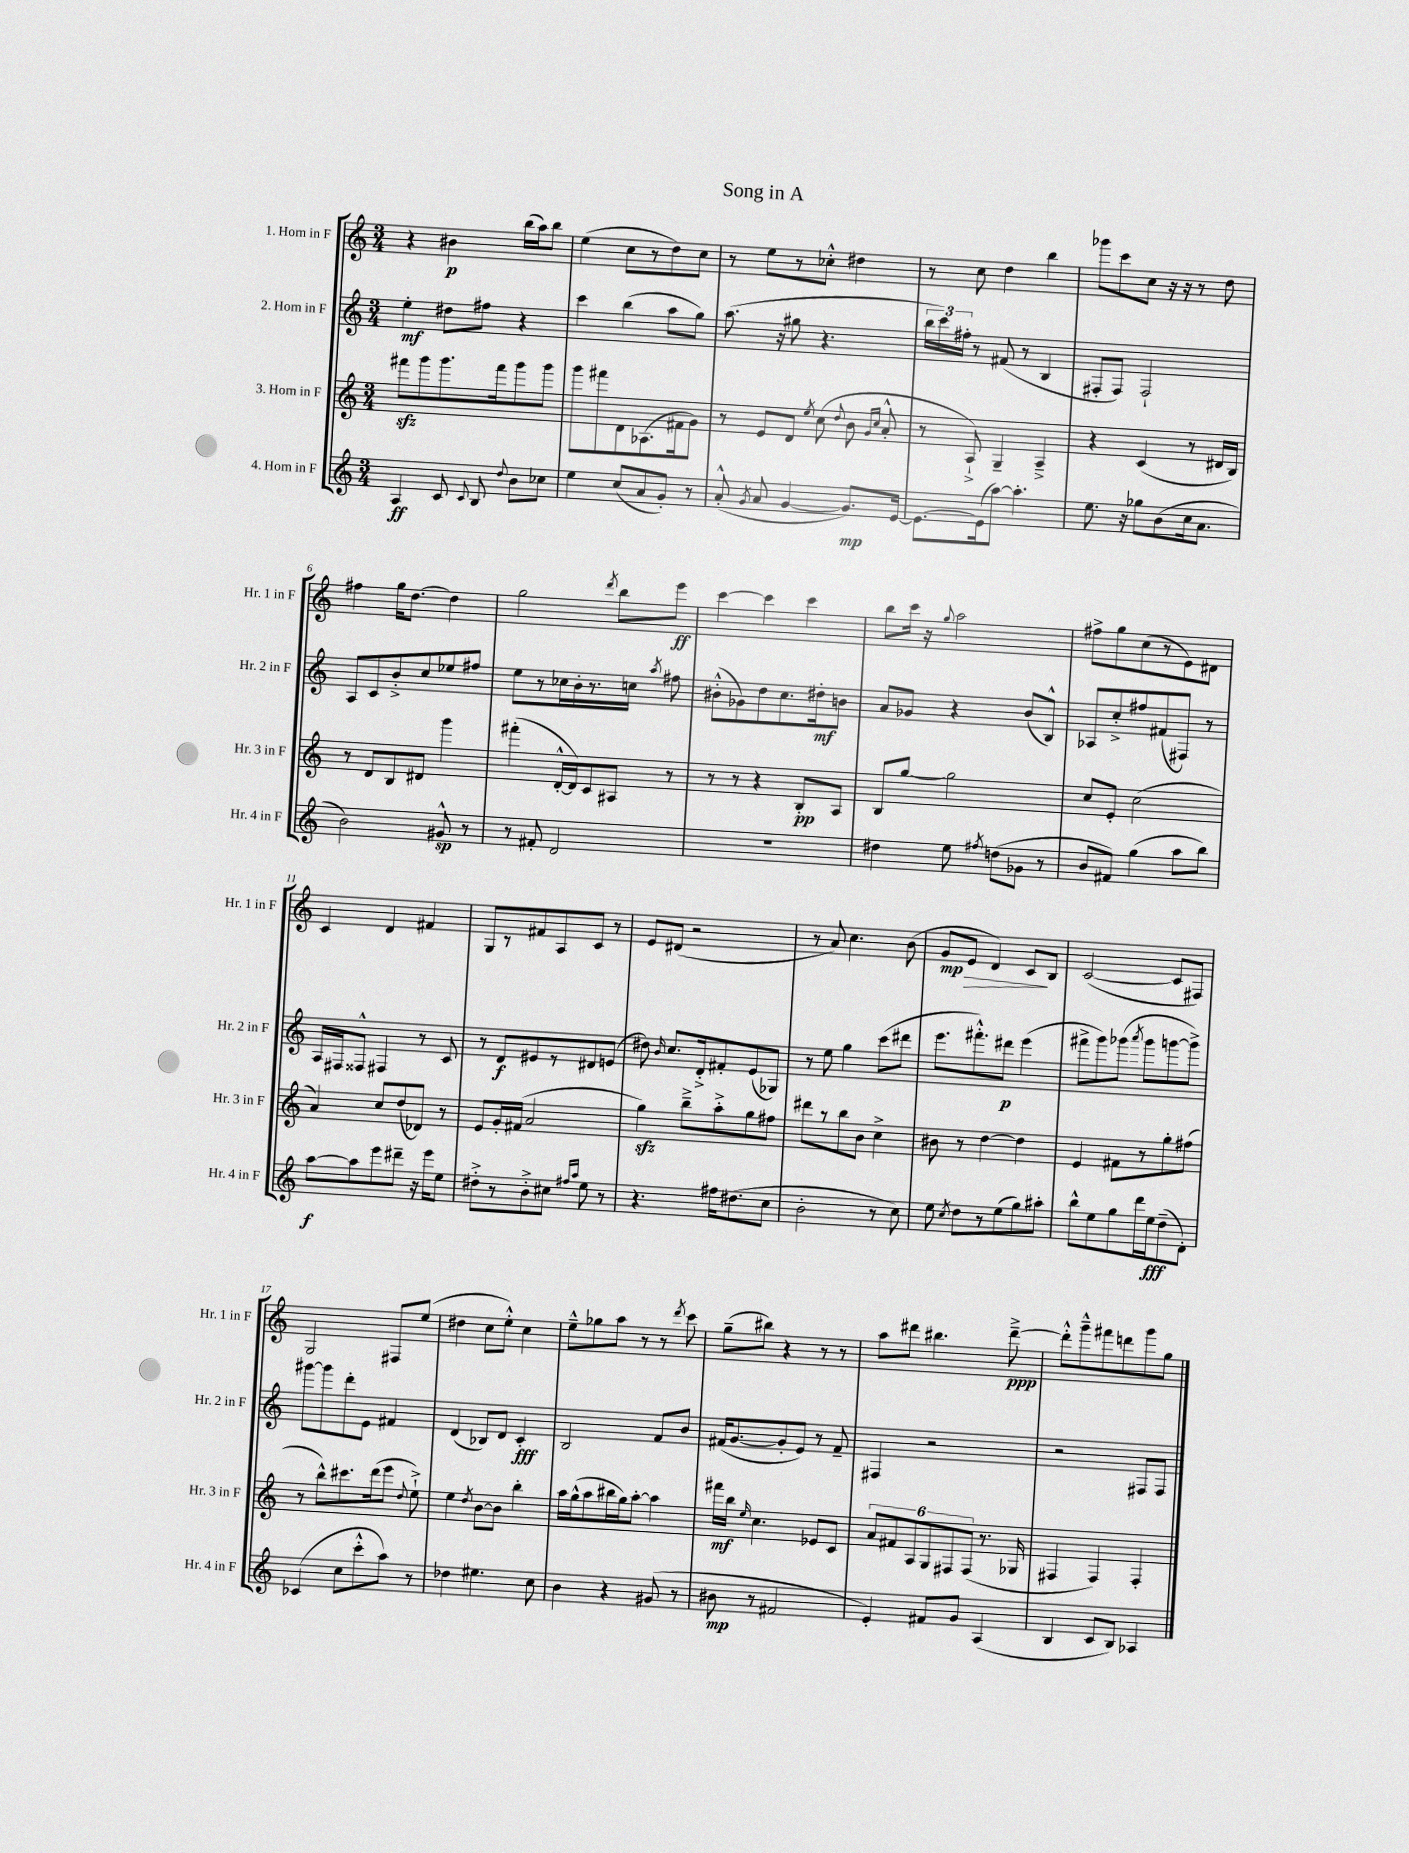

**kern	**kern	**kern	**kern
*staff4	*staff3	*staff2	*staff1
*clefG2	*clefG2	*clefG2	*clefG2
*k[]	*k[]	*k[]	*k[]
*M3/4	*M3/4	*M3/4	*M3/4
4A	8fff#	4ee'	4r
.	8ggg	.	.
8c	8.ggg	8dd#	4b#
8qqc	.	.	.
8B	.	8ff#	.
.	16fff#	.	.
8qqdd	.	.	.
8b	8ggg	4r	(16bb
.	.	.	16aa)
8cc-	8ggg	.	8bb
=	=	=	=
4ee	8ggg	4ccc	(4ee
.	8fff#	.	.
(8cc	8d	(4bb	8cc
8a	(8.A-	.	8r
8g')	.	8aa	8dd)
.	16f#	.	.
8r	8g)	8gg)	8cc
=	=	=	=
(8a'^^	8r	(8.aa	8r
8qg	.	.	.
8a	8e	.	8ee
.	.	16r	.
[4g	8d	8gg#	8r
.	8qee	.	.
.	(8cc	4.r	8cc-'^^
.	8qqdd	.	.
8.g])	8b	.	4dd#
.	16qqg	.	.
.	16qqcc	.	.
.	8a'^^	.	.
[16e	.	.	.
=	=	=	=
8.e_	8r	24bb	8r
.	.	24ccc)	.
.	.	24ff#'	.
.	8A`^)	8r	8cc
(16e]	.	.	.
[8aa)	4G~	(8f#	4dd
4.aa']	.	8r	.
.	4A~^	4B	4bb
=	=	=	=
8.ee	4r	8F#'	8ggg-
.	.	8F#)	8ccc
16r	.	.	.
8gg-	(4c	2F#`	8cc
(8b	.	.	16r
.	.	.	16r
16cc	8r	.	8r
8.a	.	.	.
.	16d#	.	8dd
.	16B)	.	.
=	=	=	=
2b)	8r	8A	4ff#
.	8d	8c	.
.	8B	8b'^	16gg
.	.	.	[8.dd
.	8d#	8cc	.
8g#^^	4ggg	8ee-	4dd]
8r	.	8ff#	.
=	=	=	=
8r	(4fff#'	8ee	2gg
8f#'	.	8r	.
2d	[16d'^^	16cc-	.
.	16d])	16b'	.
.	8c	8.r	.
.	.	.	8qddd
.	8A#	.	8bb
.	.	16cc	.
.	.	8qaa	.
.	8r	8ff#	8eee
=	=	=	=
2.r	8r	(8b#'^^	[4ccc
.	8r	8g-)	.
.	4r	8dd	4ccc]
.	.	8.cc	.
.	8B'	.	4ccc
.	.	16dd#'	.
.	8A	8b	.
=	=	=	=
4dd#	8B	8a	8bb
.	[8gg	8g-	16ccc
.	.	.	16r
.	.	.	8qqgg
8ee	2gg]	4r	2aa
8qff#	.	.	.
(8dd	.	.	.
8g-	.	(8b	.
8r	.	8B^^)	.
=	=	=	=
8b	8cc	8A-	8ff#^
8f#)	8e'	8cc'^	8gg
(4gg	(2cc	8ff#	(8cc
.	.	(8f#	8r
8aa	.	8F#)	8e)
8bb)	.	8r	8d#
=	=	=	=
[8aa	4a)	16A	4c
.	.	16F#	.
8aa]	.	8F##^^	.
8eee	8cc	4F#	4d
8ddd#~	(8dd	.	.
16r	8d-)	8r	4f#
16eee	.	.	.
8ee	8r	8c	.
=	=	=	=
8dd#'^	8e	8r	8G
8r	16g'	8d	8r
.	(16f#	.	.
8b'^	2a	8e#	8f#
8cc#	.	8r	8A
16qqff#	.	.	.
16qqaa	.	.	.
8ee	.	8d#	8c
8r	.	(8e	8r
=	=	=	=
4.r	4gg)	8dd#)	8e
.	.	16qqb	.
.	.	8.cc	(8d#
.	8bb~^	.	2r
.	.	16d'^	.
16ff#	8aa'^	8f#'	.
(8.dd#	.	.	.
.	8gg	(8e	.
8cc	8ff#	8G-)	.
=	=	=	=
2b'	8ddd#	8r	8r
.	8r	8ee	8a)
.	8bb	4gg	4.cc
.	8b	.	.
8r	4cc^	(8ccc	.
8cc)	.	8ddd#	(8b
=	=	=	=
8ee	8b#	8.eee	8g
8qcc	.	.	.
8dd	8r	.	8e
.	.	8.fff#'^^)	.
8r	[4dd	.	4d)
(8ee	.	8ddd#	.
8gg)	4dd]	(4eee	8c
8aa#'	.	.	8B
=	=	=	=
8bb^^	4e	8fff#^	([2c
8ee	.	8ggg)	.
8gg	8f#	(8ggg-	.
.	.	8qaaa	.
16ddd	8r	8ggg-	.
16ee	.	.	.
(8dd~	8gg'	[8ggg	8c]
8d')	(8ff#	8ggg^])	8F#)
=	=	=	=
(4c-	8r	[8ggg#	2G
.	8bb^^)	8ggg#]	.
8cc	8.ccc#	8ddd'	.
8ccc'^^	.	8e	.
.	(16ddd	.	.
8aa)	8eee	4f#	8F#
.	8qqdd	.	.
8r	8ee`^)	.	(8ee
=	=	=	=
4dd-	4ee	(4d	4dd#
.	8qdd	.	.
4.ee#	[8b	8B-)	8cc
.	8b]	8d	8ee'^^)
.	4bb'	4c'	4cc
8cc	.	.	.
=	=	=	=
4b	16aa	2B	8ee~^^
.	(16gg^^	.	.
.	8aa	.	8gg-
4r	16bb#	.	8aa
.	16gg)	.	.
.	[8aa'	.	8r
(8g#	4aa]	8f	8r
.	.	.	8qddd
8r	.	8b	8ccc
=	=	=	=
8b#	16fff#	(16f#	(8gg~
.	16bb	[8.g	.
.	16qqee	.	.
8r	4.cc	.	8bb#)
2f#	.	8g']	4r
.	.	8e)	.
.	8e-	8r	8r
.	8c	8f#~	8r
=	=	=	=
4e')	12a	4F#	8aa
.	12f#	.	.
.	.	.	8ddd#
.	12A	.	.
8f#	12G	2r	4.bb#
.	12F#	.	.
8g	.	.	.
.	(12F#	.	.
(4A	8.r	.	.
.	.	.	[8ddd#~^
.	16G-	.	.
=	=	=	=
4B	4F#	2r	8ddd#'^^]
.	.	.	8ggg~^^
8c	4F#)	.	8fff#
8B)	.	.	8ddd
4A-	4F#'	8F#	8ggg
.	.	8F#	8gg
==	==	==	==
*-	*-	*-	*-
